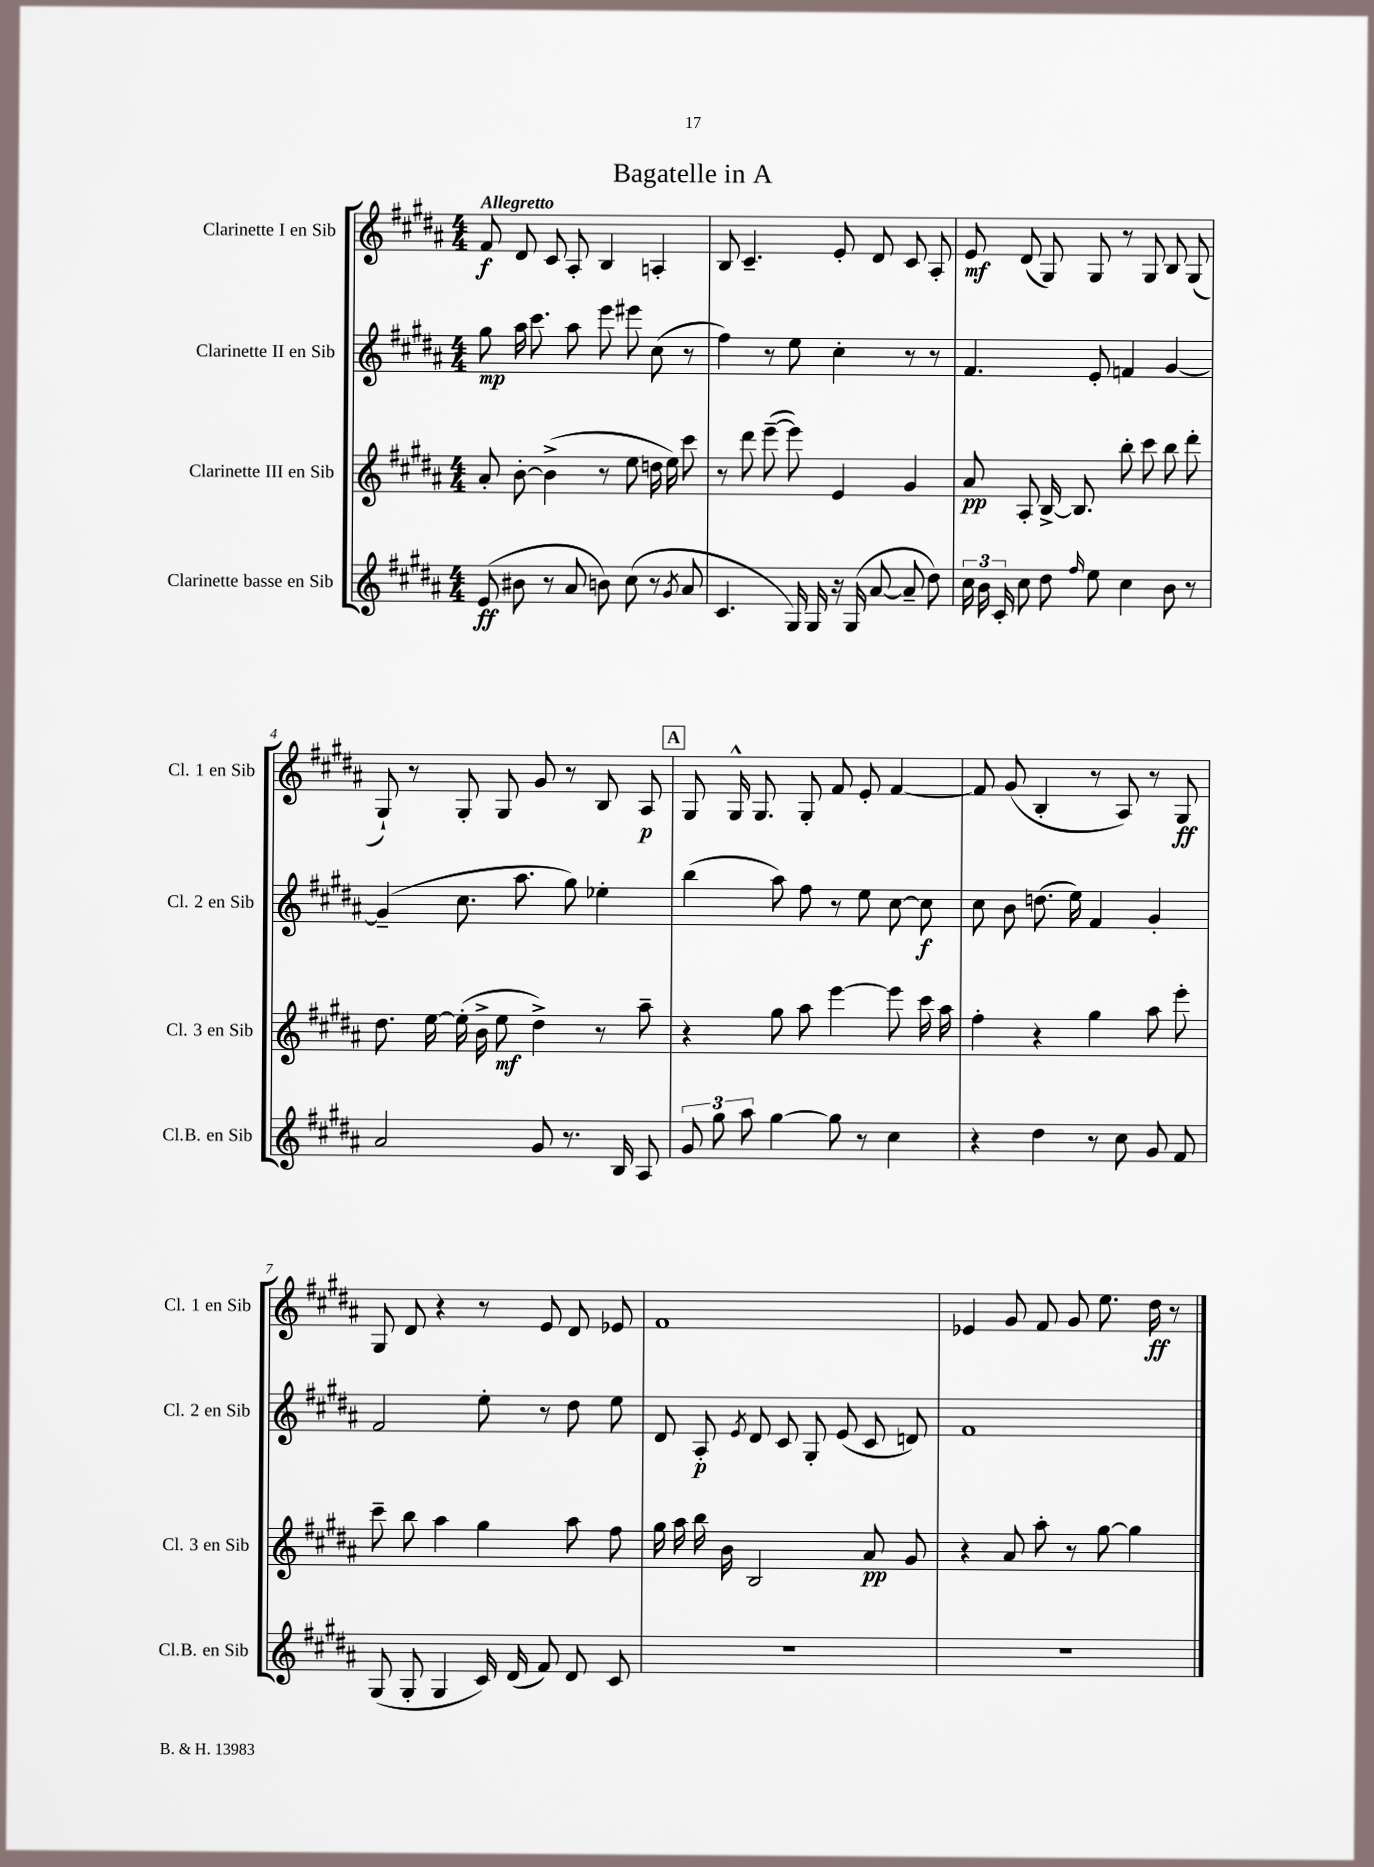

**kern	**kern	**kern	**kern
*staff4	*staff3	*staff2	*staff1
*clefG2	*clefG2	*clefG2	*clefG2
*k[f#c#g#d#a#]	*k[f#c#g#d#a#]	*k[f#c#g#d#a#]	*k[f#c#g#d#a#]
*M4/4	*M4/4	*M4/4	*M4/4
(8e	8a#'	8gg#	8f#
8b#	[8b'	16aa#	8d#
.	.	8.ccc#	.
8r	(4b^]	.	8c#
8a#	.	8aa#	8A#'
8b)	8r	8eee	4B
(8cc#	8ee	8eee#	.
8r	16dd	(8cc#	4A'
.	16ee)	.	.
8qg#	.	.	.
8a#	8ccc#	8r	.
=	=	=	=
4.c#	8r	4ff#)	8B
.	8ddd#	.	4.c#~
.	([8eee~	8r	.
16G#)	8eee])	8ee	.
16G#	.	.	.
16r	4e	4cc#'	8e'
(16G#	.	.	.
[8a#	.	.	8d#
8a#~]	4g#	8r	8c#
8dd#)	.	8r	8A#'
=	=	=	=
24cc#	8a#	4.f#	8e
24b	.	.	.
24c#'	.	.	.
8cc#	8A#'	.	(8d#
8dd#	[16B^	.	8G#)
.	8.B]	.	.
16qqff#	.	.	.
8ee	.	8e'	8G#
4cc#	8bb'	4f	8r
.	8ccc#	.	8G#
8b	8bb	[4g#	8B
8r	8ddd#'	.	(8G#
=	=	=	=
2a#	8.dd#	(4g#~]	8G#`)
.	.	.	8r
.	[16ee	.	.
.	(16ee']	8.cc#	8G#'
.	16b^	.	.
.	8ee	.	8G#
.	.	8.aa#	.
8g#	4dd#^)	.	8g#
8.r	.	8gg#)	8r
.	8r	4ee-'	8B
16B	.	.	.
8A#	8aa#~	.	8A#
=	=	=	=
12g#	4r	(4bb	8G#
12gg#	.	.	.
.	.	.	16G#^^
12aa#	.	.	.
.	.	.	8.G#
[4gg#	8gg#	8aa#)	.
.	8aa#	8ff#	8G#'
8gg#]	[4eee	8r	8f#
8r	.	8ee	8e'
4cc#	8eee]	[8cc#	[4f#
.	16ccc#	8cc#]	.
.	16aa#	.	.
=	=	=	=
4r	4ff#'	8cc#	8f#]
.	.	8b	(8g#
4dd#	4r	(8.dd	4B'
.	.	16ee)	.
8r	4gg#	4f#	8r
8cc#	.	.	8A#)
8g#	8aa#	4g#'	8r
8f#	8eee'	.	8G#
=	=	=	=
(8G#	8ccc#~	2f#	8G#
8G#'	8bb	.	8d#
4G#	4aa#	.	4r
16c#)	4gg#	8ee'	8r
(16d#	.	.	.
8f#)	.	8r	8e
8d#	8aa#	8dd#	8d#
8c#	8ff#	8ee	8e-
=	=	=	=
1r	16gg#	8d#	1f#
.	16aa#	.	.
.	16bb	8A#'	.
.	16b	.	.
.	.	8qe	.
.	2B	8d#	.
.	.	8c#	.
.	.	8G#'	.
.	.	(8e	.
.	8a#	8c#	.
.	8g#	8d)	.
=	=	=	=
1r	4r	1f#	4e-
.	8a#	.	8g#
.	8aa#'	.	8f#
.	8r	.	8g#
.	[8gg#	.	8.ee
.	4gg#]	.	.
.	.	.	16dd#
.	.	.	8r
==	==	==	==
*-	*-	*-	*-
